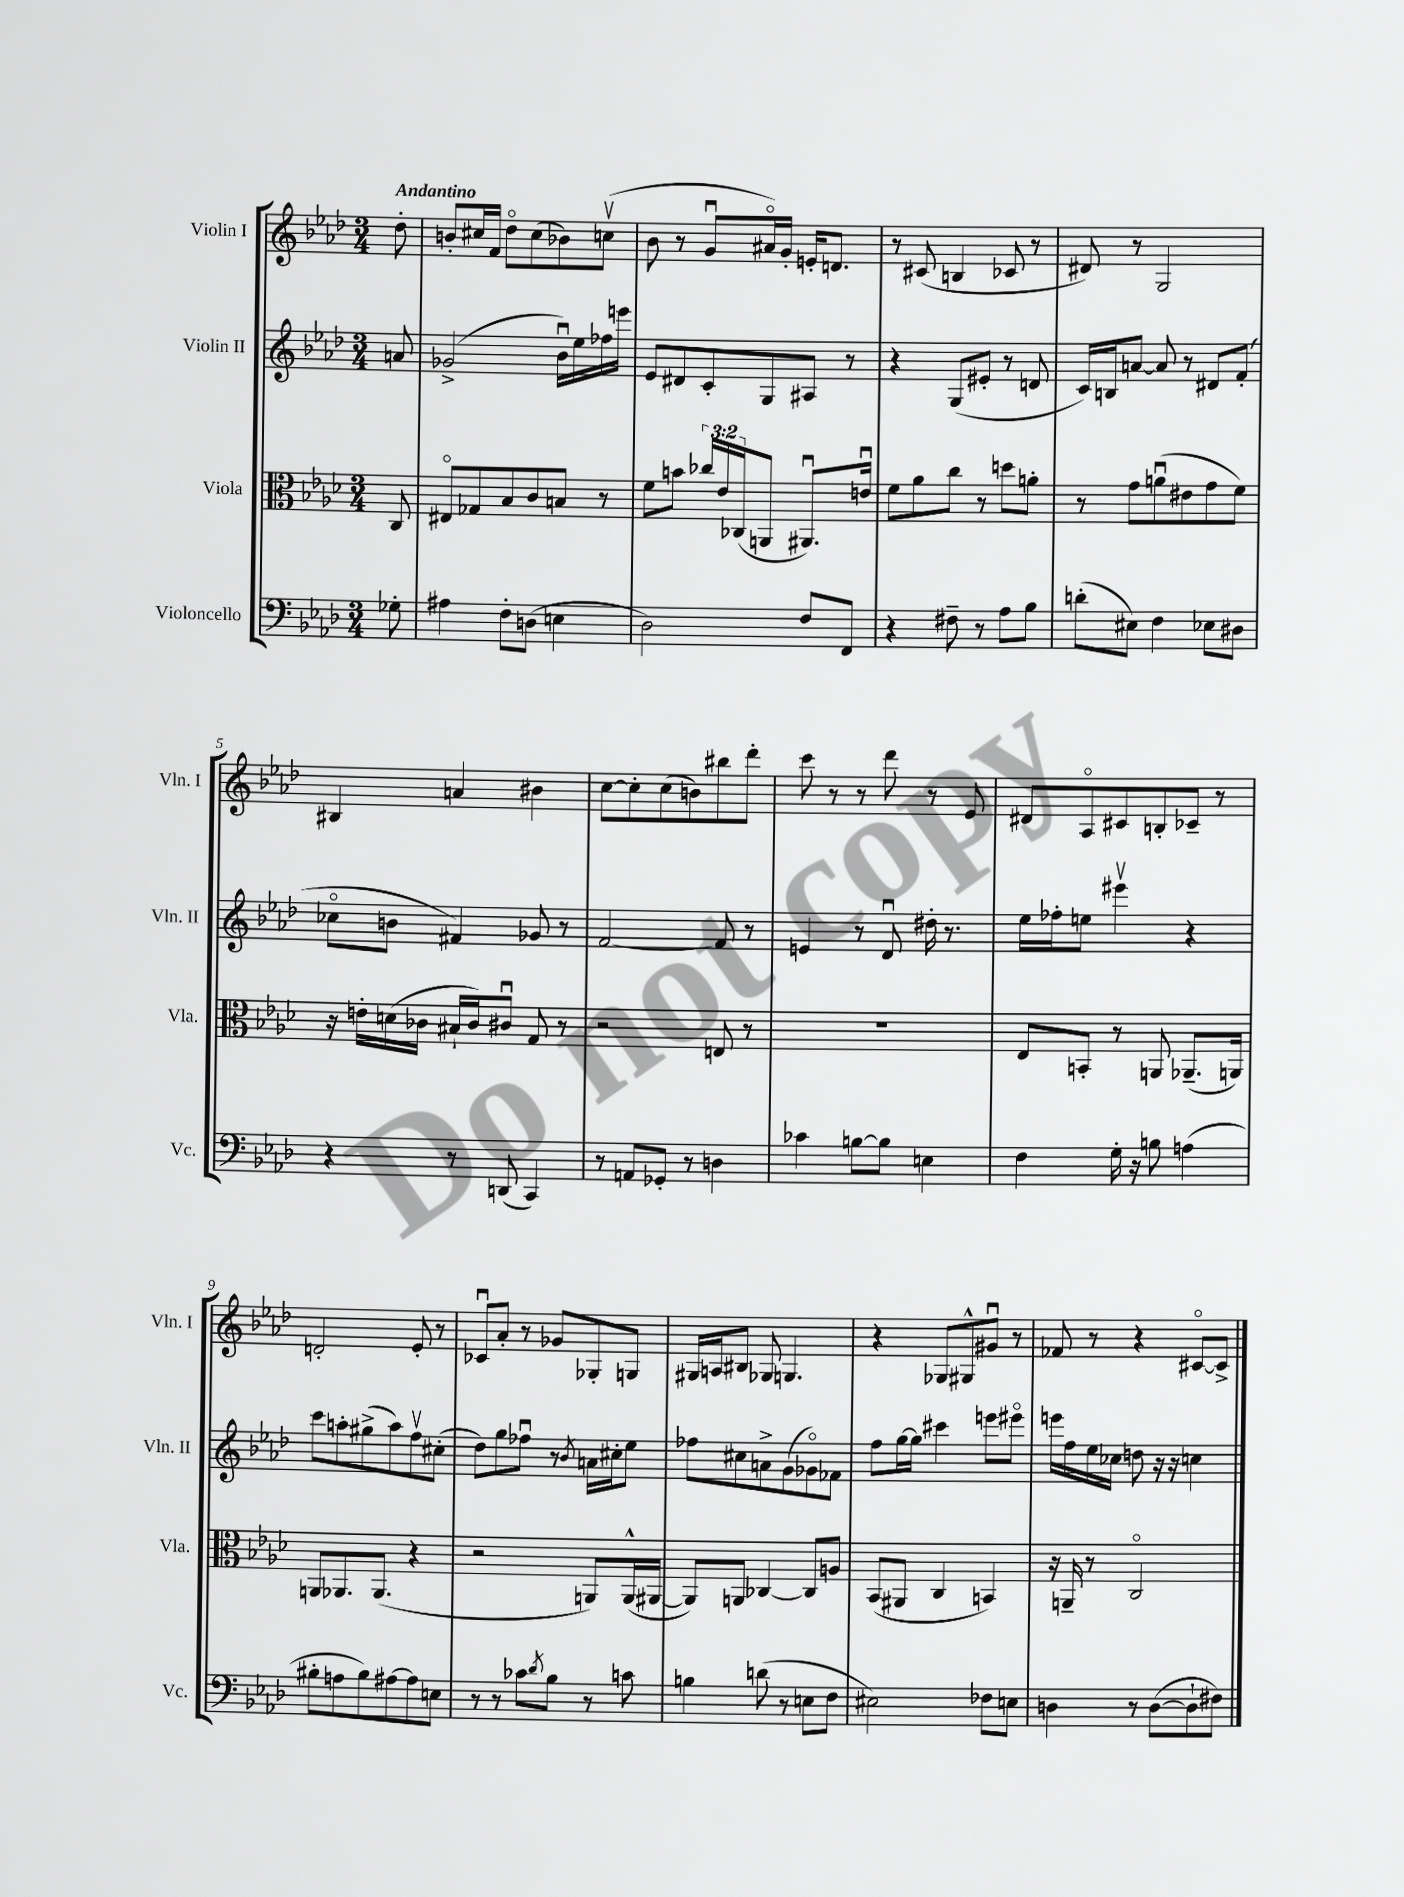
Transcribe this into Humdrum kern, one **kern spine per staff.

**kern	**kern	**kern	**kern
*staff4	*staff3	*staff2	*staff1
*clefF4	*clefC3	*clefG2	*clefG2
*k[b-e-a-d-]	*k[b-e-a-d-]	*k[b-e-a-d-]	*k[b-e-a-d-]
*M3/4	*M3/4	*M3/4	*M3/4
8G-'\	8C/	8a/	8dd-'\
=	=	=	=
4A#\	8E#o/L	(2g-^/	8b'/L
.	8G-/	.	16cc#/L
.	.	.	16f/JJ
8F'\L	8B-/	.	8dd-o\L
(8D\J	8c/	.	(8cc#\
4E\	8B/J	16b-u\LL)	8b-\)
.	.	16ee-\	.
.	8r	16ff-\	(8ccv\J
.	.	16eee\JJ	.
=	=	=	=
2D-\)	8f\L	8e-/L	8b-\
.	8b\J	8d#/	8r
.	24cc-/LL	8c'/	8gu/L
.	24e-/	.	.
.	(24C-/J	.	.
.	8AA/J	8G/	16a#o/L)
.	.	.	16g'/JJ
8F/L	8.AA#u/L)	8A#/J	16e'/LK
.	.	.	8.d/J
8FF/J	.	8r	.
.	16eu/Jk	.	.
=	=	=	=
4r	8f\L	4r	8r
.	8a-\	.	(8c#/
8F#~\	8cc\J	(8G/L	4B/
8r	8r	8e#'/J	.
8A-\L	8dd\L	8r	8c-/
8B-\J	8a'\J	8d/	8r
=	=	=	=
(8d'\L	8r	16c/LL)	8d#/)
.	.	16B/J	.
8E#\J)	8g\L	[8a/J	8r
4F\	(8au\	8a/]	2G/
.	8e#\	8r	.
8E-\L	8g\	8d#/L	.
8D#\J	8f\J)	(8f'/J	.
=	=	=	=
4r	16r	8cc-o\L	4B#/
.	16e'\LL	.	.
.	(16d\	8b\J	.
.	16c-\JJ	.	.
8r	16B#`/LL	4f#/)	4a/
.	16c-/J)	.	.
(8DD/	8c#u/J	.	.
4CC/)	8G/	8g-/	4b#\
.	8r	8r	.
=	=	=	=
8r	2r	[2f/	[8cc\L
8AA/L	.	.	8cc'\]
8GG-'/J	.	.	(8cc\
8r	.	.	8b\)
4D\	8E/	8f/]	8bb#\
.	8r	8r	8ddd-'\J
=	=	=	=
4c-\	2.r	4e/	8ccc\
.	.	.	8r
[8B\L	.	8r	8r
8B\]J	.	8d-u/	8ddd-\
4E\	.	16dd#'\	8r
.	.	8.r	.
.	.	.	8e-/
=	=	=	=
4F\	8E-/L	16ee-\LL	8d#/L
.	.	16ff-'\J	.
.	8BB'/J	8ee\J	8A-o/
16G'\	8r	4eee#v\	8c#/
16r	.	.	.
8B\	8AA/	.	8B'/
(4A\	(8.AA-~/L	4r	8c-~/J
.	.	.	8r
.	16AA/Jk)	.	.
=	=	=	=
8B#'\L	8AA/L	8ccc\L	2d'/
8A\	8.AA-/	8aa'\	.
8B#\)	.	(8gg#^\	.
.	(8.AA-/J	.	.
[8A#\	.	8aa\)	.
8A#\]	4r	8ffv\	8e-'/
8E\J	.	(8cc#'\J	8r
=	=	=	=
8r	2r	8dd-\L)	8c-u/L
8r	.	8gg\	8a-'/J
8c-\L	.	8ff-u\J	8r
8qd-/	.	.	.
8B-\J	.	8r	8g-/L
.	.	8qb-/	.
8r	8AA/L)	16a\LL	8G-'/
.	.	16cc#'\J	.
8c\	(16AA^^/L	8ee-\J	8G/J
.	[16AA#/JJ	.	.
=	=	=	=
4B\	8AA#/]L)	8ff-\L	16G#/LL
.	.	.	16A/J
.	8AA/J	8cc#\	8B#/J
(8d\	[4C-/	8a^\	8G-/
8r	.	(8g\	4.G/
8E\L	8C-/]L	8g-o\)	.
8F\J	8A/J	8f-\J	.
=	=	=	=
2E#\)	(8BB-/L	8ff\L	4r
.	8AA#/J	[16gg\L	.
.	.	16gg\]JJ	.
.	4C/	4ccc#\	8G-/L
.	.	.	8G#^^/
8F-\L	4BB/)	8eee\L	8g#u/J
8E\J	.	8eee#o\J	8r
=	=	=	=
4D\	16r	16eee\LL	8f-/
.	16AA~/	16ff\	.
.	8r	16ee-\	8r
.	.	16cc-\JJ	.
8r	2Co/	8dd\	4r
([8D\L	.	16r	.
.	.	16r	.
8D`\]	.	4cc\	[8c#o/L
8F#\J)	.	.	8c#^/]J
==	==	==	==
*-	*-	*-	*-
